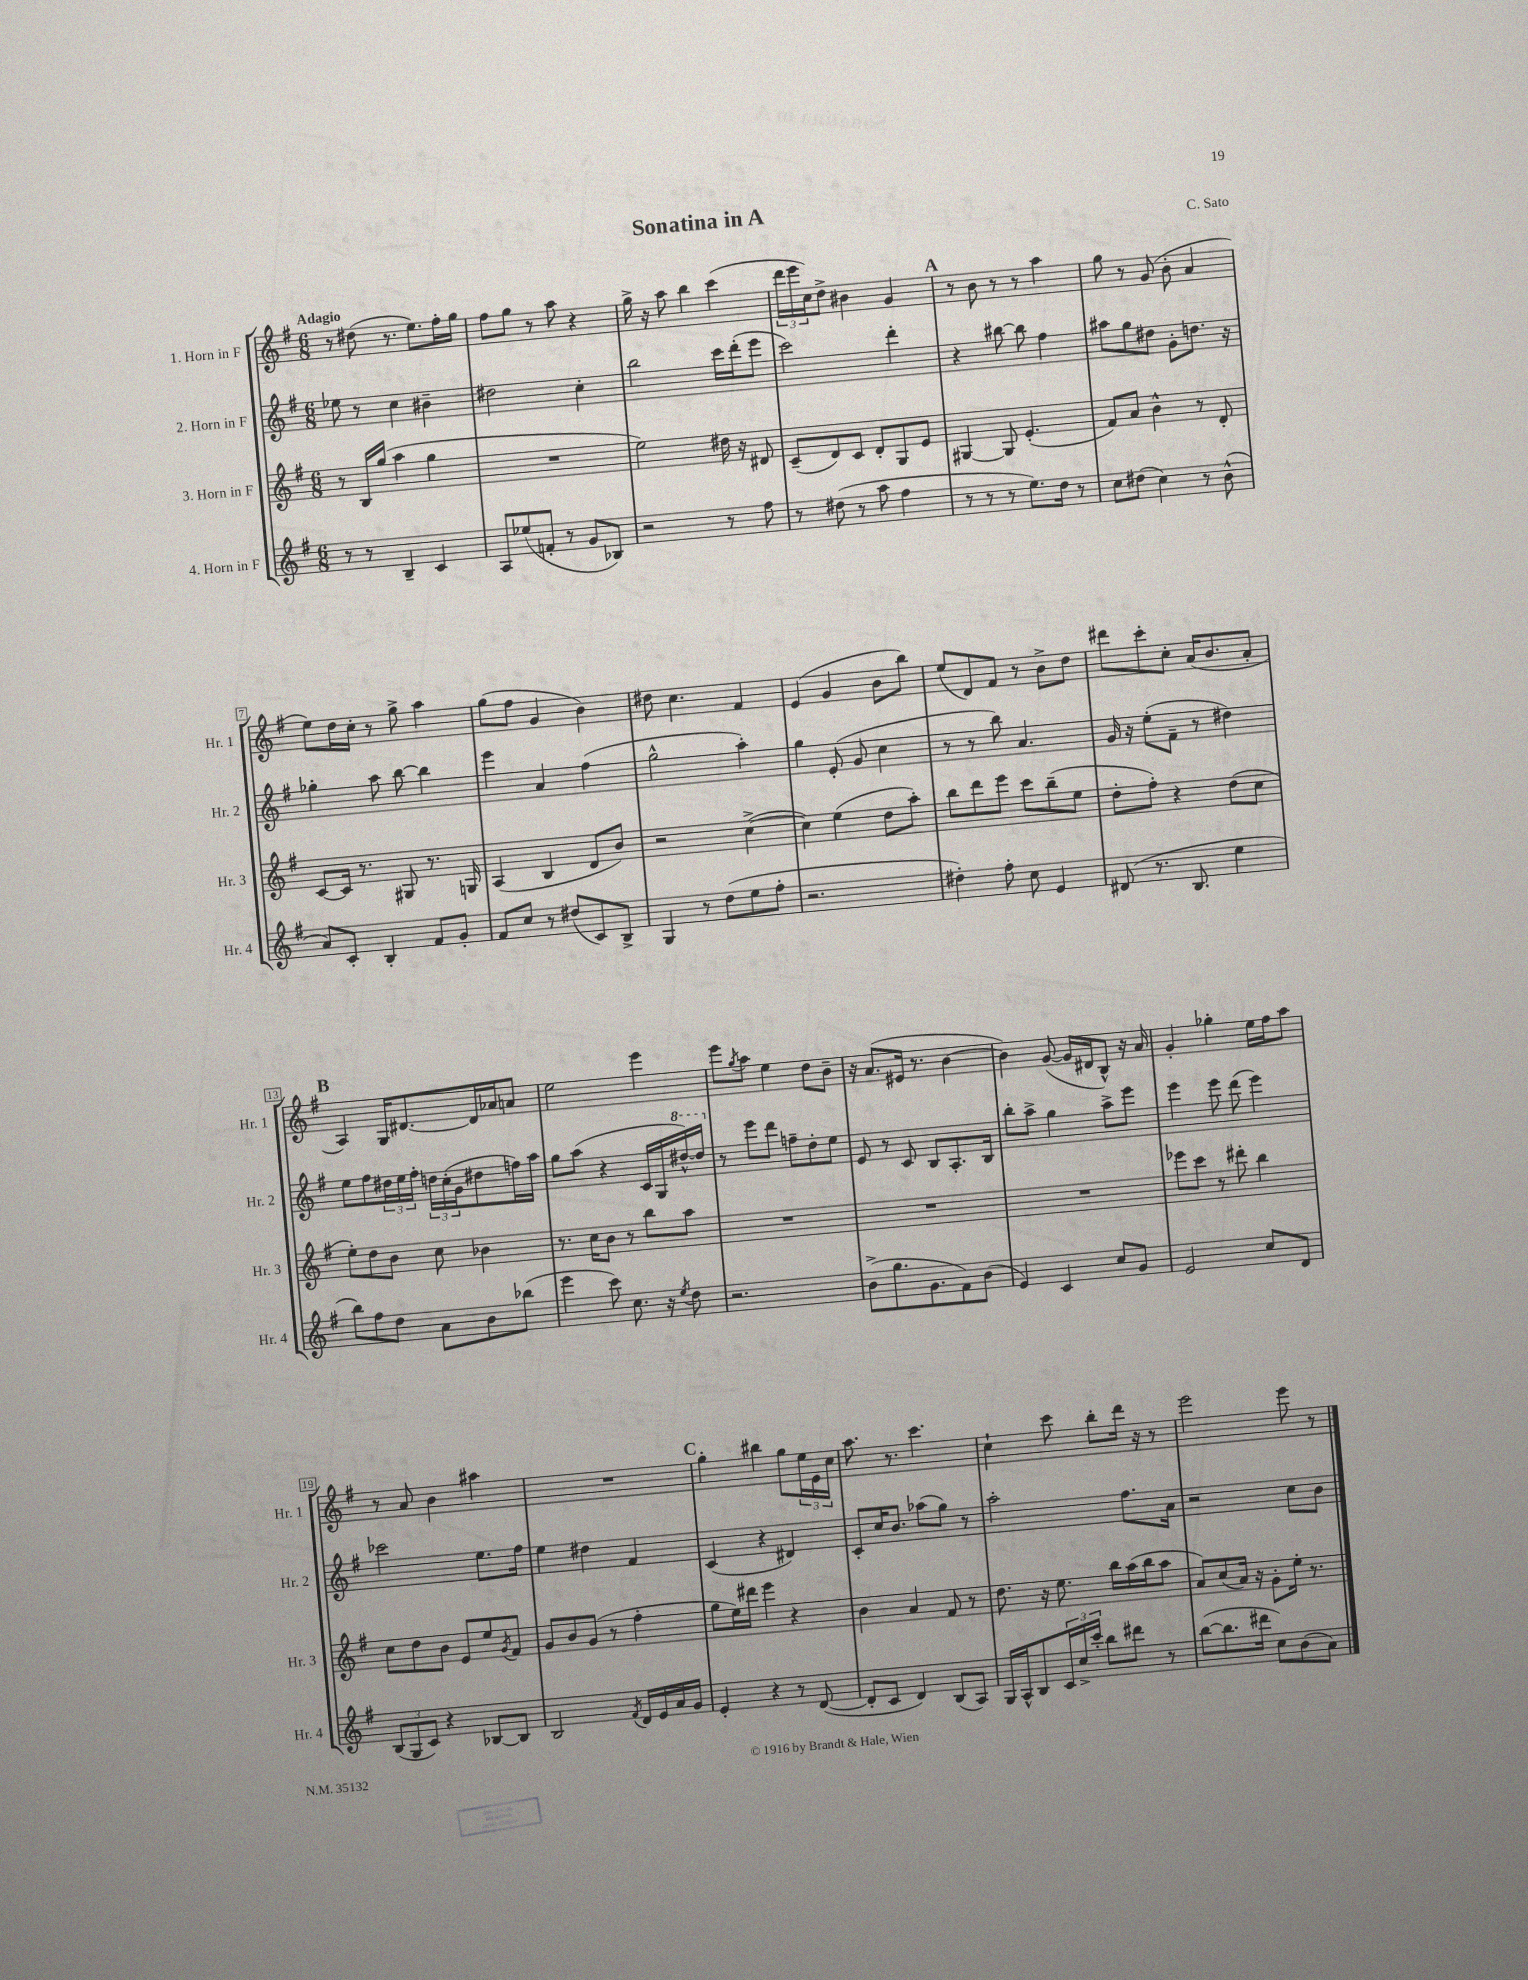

**kern	**kern	**kern	**kern
*staff4	*staff3	*staff2	*staff1
*clefG2	*clefG2	*clefG2	*clefG2
*k[f#]	*k[f#]	*k[f#]	*k[f#]
*M6/8	*M6/8	*M6/8	*M6/8
8r	8r	8ee-\	8r
8r	16B/LL	8r	(8dd#\
.	(16gg/JJ	.	.
4B~/	4aa\	4cc\	8.r
.	.	.	8.ee\L)
4c/	4gg\	4b#~\	.
.	.	.	16ff#'\L
.	.	.	16gg\JJ
=	=	=	=
8A/L	2.r	2dd#\	8ff#\L
(8ee-/	.	.	8gg\J
8f'/J	.	.	8r
8r	.	.	8aa\
8g/L	.	4cc'\	4r
8B-/J)	.	.	.
=	=	=	=
2r	2ee\)	2bb\	16gg^\
.	.	.	16r
.	.	.	8aa\
.	.	.	4bb\
8r	16dd#\	16ccc\LL	(4ccc\
.	16r	(16ddd'\J	.
8ff#\	8d#/	8eee\J	.
=	=	=	=
8r	(8c~/L	2ccc\)	24ddd\LL
.	.	.	24eee\
.	.	.	24cc\J)
(8dd#\	8d/)	.	8dd^\J
8r	8c/J	.	4b#\
8aa\	8d'/L	.	.
4ff#\	8G/	4ddd'\	4g/
.	8e/J	.	.
=	=	=	=
8r	[4G#/	4r	8r
8r	.	.	8b\
8r	8G#/]	[8bb#\	8r
8.ee\L)	(4.e'/	8bb#\]	8r
.	.	4ff#\	4aa\
16dd\Jk	.	.	.
8r	.	.	.
=	=	=	=
8cc\L	8f#/L)	8aa#\L	8gg\
(8dd#\J	8a/J	8gg\	8r
4cc\)	4b^^\	8dd#\J	(8g/
.	.	8g'\L	8b'\
8r	8r	8.dd\J	4a/
(8b^^\	8d'/	.	.
.	.	16r	.
=	=	=	=
8a/L)	[8c/L	4gg-'\	8ee\L)
8c'/J	16c/]Jk	.	16dd\L
.	8.r	.	16cc'\JJ
4B'/	.	8aa\	8r
.	8G#/	[8bb\	8gg^\
8f#/L	8.r	4bb\]	4aa\
8g'/J	.	.	.
.	16G/	.	.
=	=	=	=
8f#/L	(4A/	4eee\	(8gg\L
8cc/J	.	.	8ff#\J
8r	4B/	4a/	4g/
(8dd#/L	.	.	.
8c/)	8d/L	(4ff#\	4b\)
8B^/J	8b/J)	.	.
=	=	=	=
4G/	2r	2gg^^\	8dd#\
.	.	.	4.cc\
8r	.	.	.
(8dd\L	.	.	.
8ee\	([4cc^\	4aa'\)	4f#/
8ff#'\J	.	.	.
=	=	=	=
2.r	4cc\])	4gg\	(4e/
.	(4ee\	(8e'/	4g/
.	.	8g/	.
.	8dd\L	4cc\	8b\L
.	8aa'\J)	.	8bb\J)
=	=	=	=
4dd#'\)	8bb\L	8r	(8ee/L
.	8ddd\	8r	8d/)
8ff#'\	8eee\J	8bb\)	8f#/J
8cc\	8ccc\L	4.a/	8r
4e/	(8bb~\	.	8b^\L
.	8ee\J	.	8dd\J
=	=	=	=
(8d#/	8dd'\L	16g/	8ddd#\L
.	.	16r	.
8.r	8ff#'\J)	(8ee'\L	8ccc'\
.	4r	8f#~\J	8cc'\J
8.B/	.	.	.
.	.	8r	(16a/LK
.	.	.	8.b/
4ee\	(8dd\L	4dd#\)	.
.	8cc\J	.	8a'/J
=	=	=	=
8bb\L)	8ee'\L)	8ee\L	4A/)
8ff#\	8dd\	8ff#\	.
8dd\J	8b\J	24dd#\L	16G/LK
.	.	24ee\	.
.	.	.	[8.d#/
.	.	24ff#'\JJ	.
8a\L	8cc\	24dd\LL	.
.	.	(24cc'\	.
.	.	24g\J	.
8b\	4b-\	8dd#\	16d#/]L
.	.	.	16a-/J
(8bb-\J	.	16ff\L)	8a/J
.	.	16aa\JJ	.
=	=	=	=
4eee\	8.r	8gg\L	2ee\
.	.	(8aa\J	.
.	16cc\LK	.	.
8ccc\)	8b\J	4r	.
8.cc\	8r	.	.
.	8bb\L	16c/LL	4eee\
16r	.	16G/	.
8qee/	.	.	.
8dd\	8aa\J	[16ddd#^^/)	.
.	.	16ddd#/]JJ	.
=	=	=	=
2.r	2.r	8r	8eee\L
.	.	.	8qgg/
.	.	8eee\L	8aa\J
.	.	8ddd\J	4ee\
.	.	8ff~\L	.
.	.	8dd'\	8dd\L
.	.	8ee\J	8b~\J
=	=	=	=
(8b^\L	2.r	8e/	16r
.	.	.	(8.a/L
8.gg\	.	8r	.
.	.	8c/	16e#/Jk
8.g\	.	.	8.r
.	.	8B/L	.
8f#\)	.	8.A'/	[4b\
(8b\J	.	.	.
.	.	16B/Jk	.
=	=	=	=
4e/)	2.r	8bb'\L	4b\])
.	.	8aa^\J	.
4c/	.	4gg\	([8g/
.	.	.	16g/]LL
.	.	.	16d#/J
8cc/L	.	8aa^\L	8B^^/J)
8g/J	.	8eee\J	16r
.	.	.	16a/
=	=	=	=
2e/	8eee-\L	4eee\	4g'/
.	8ccc\J	.	.
.	8r	8eee\	4gg-'\
.	8ddd#'\	(8ddd\	.
8cc/L	4bb\	4eee\)	16ee\LL
.	.	.	16ff#\J
8d/J	.	.	8aa\J
=	=	=	=
(12B/L	8cc\L	2ccc-\	8r
12G/	.	.	.
.	8dd\	.	8a/
12c/J)	.	.	.
4r	8b\J	.	4b\
.	8e/L	.	.
[8B-/L	8ee/	8.ee\L	4aa#\
.	8qg/	.	.
8B-/]J	8f#/J	.	.
.	.	16ff#\Jk	.
=	=	=	=
2B/	8g/L	4ee\	2.r
.	8b/	.	.
.	(8g/J	4dd#\	.
.	8r	.	.
8qf#/	.	.	.
16d/LL	4ff#'\	4f#/	.
16e/	.	.	.
16a/	.	.	.
16g/JJ	.	.	.
=	=	=	=
4e'/	8gg\L	(4c/	4gg'\
.	16ee\L)	.	.
.	16ddd#\JJ	.	.
4r	4eee\	4r	4bb#\
8r	4r	4d#/)	8gg\L
([8d/	.	.	24ee\L
.	.	.	24e\
.	.	.	24cc\JJ
=	=	=	=
8d'/]L	4b\	8c'/L	8.aa\
8c/J	.	16cc/K	.
.	.	8.b/J	8.r
4d/)	4a/	.	.
.	.	(8aa-\L	4.ccc\
(8B/L	8f#/	8gg\J)	.
8A/J)	8r	8r	.
=	=	=	=
16G/LL	8.dd\	2aa'\	4cc`\
16A^^/J	.	.	.
8B/	.	.	.
.	16r	.	.
24c/L	8.ee\	.	8ccc\
24cc^/	.	.	.
24ccc'/JJ	.	.	.
8bb\L	.	.	8bb'\L
.	16bb\LL	.	.
8ddd#\J	(16aa\	8.ff#\L	16ddd\Jk
.	16bb\J	.	16r
8r	8aa\J	.	8r
.	.	16a\Jk	.
=	=	=	=
([8bb\L	8a/L)	2r	2eee\
8.bb\]	(8cc/	.	.
.	16a/Jk)	.	.
16ddd#\Jk	16r	.	.
8cc\L)	8g'\L	.	.
(8b\	16ee'\Jk	8cc\L	8eee\
.	8.r	.	.
8a\J)	.	8b\J	8r
==	==	==	==
*-	*-	*-	*-
